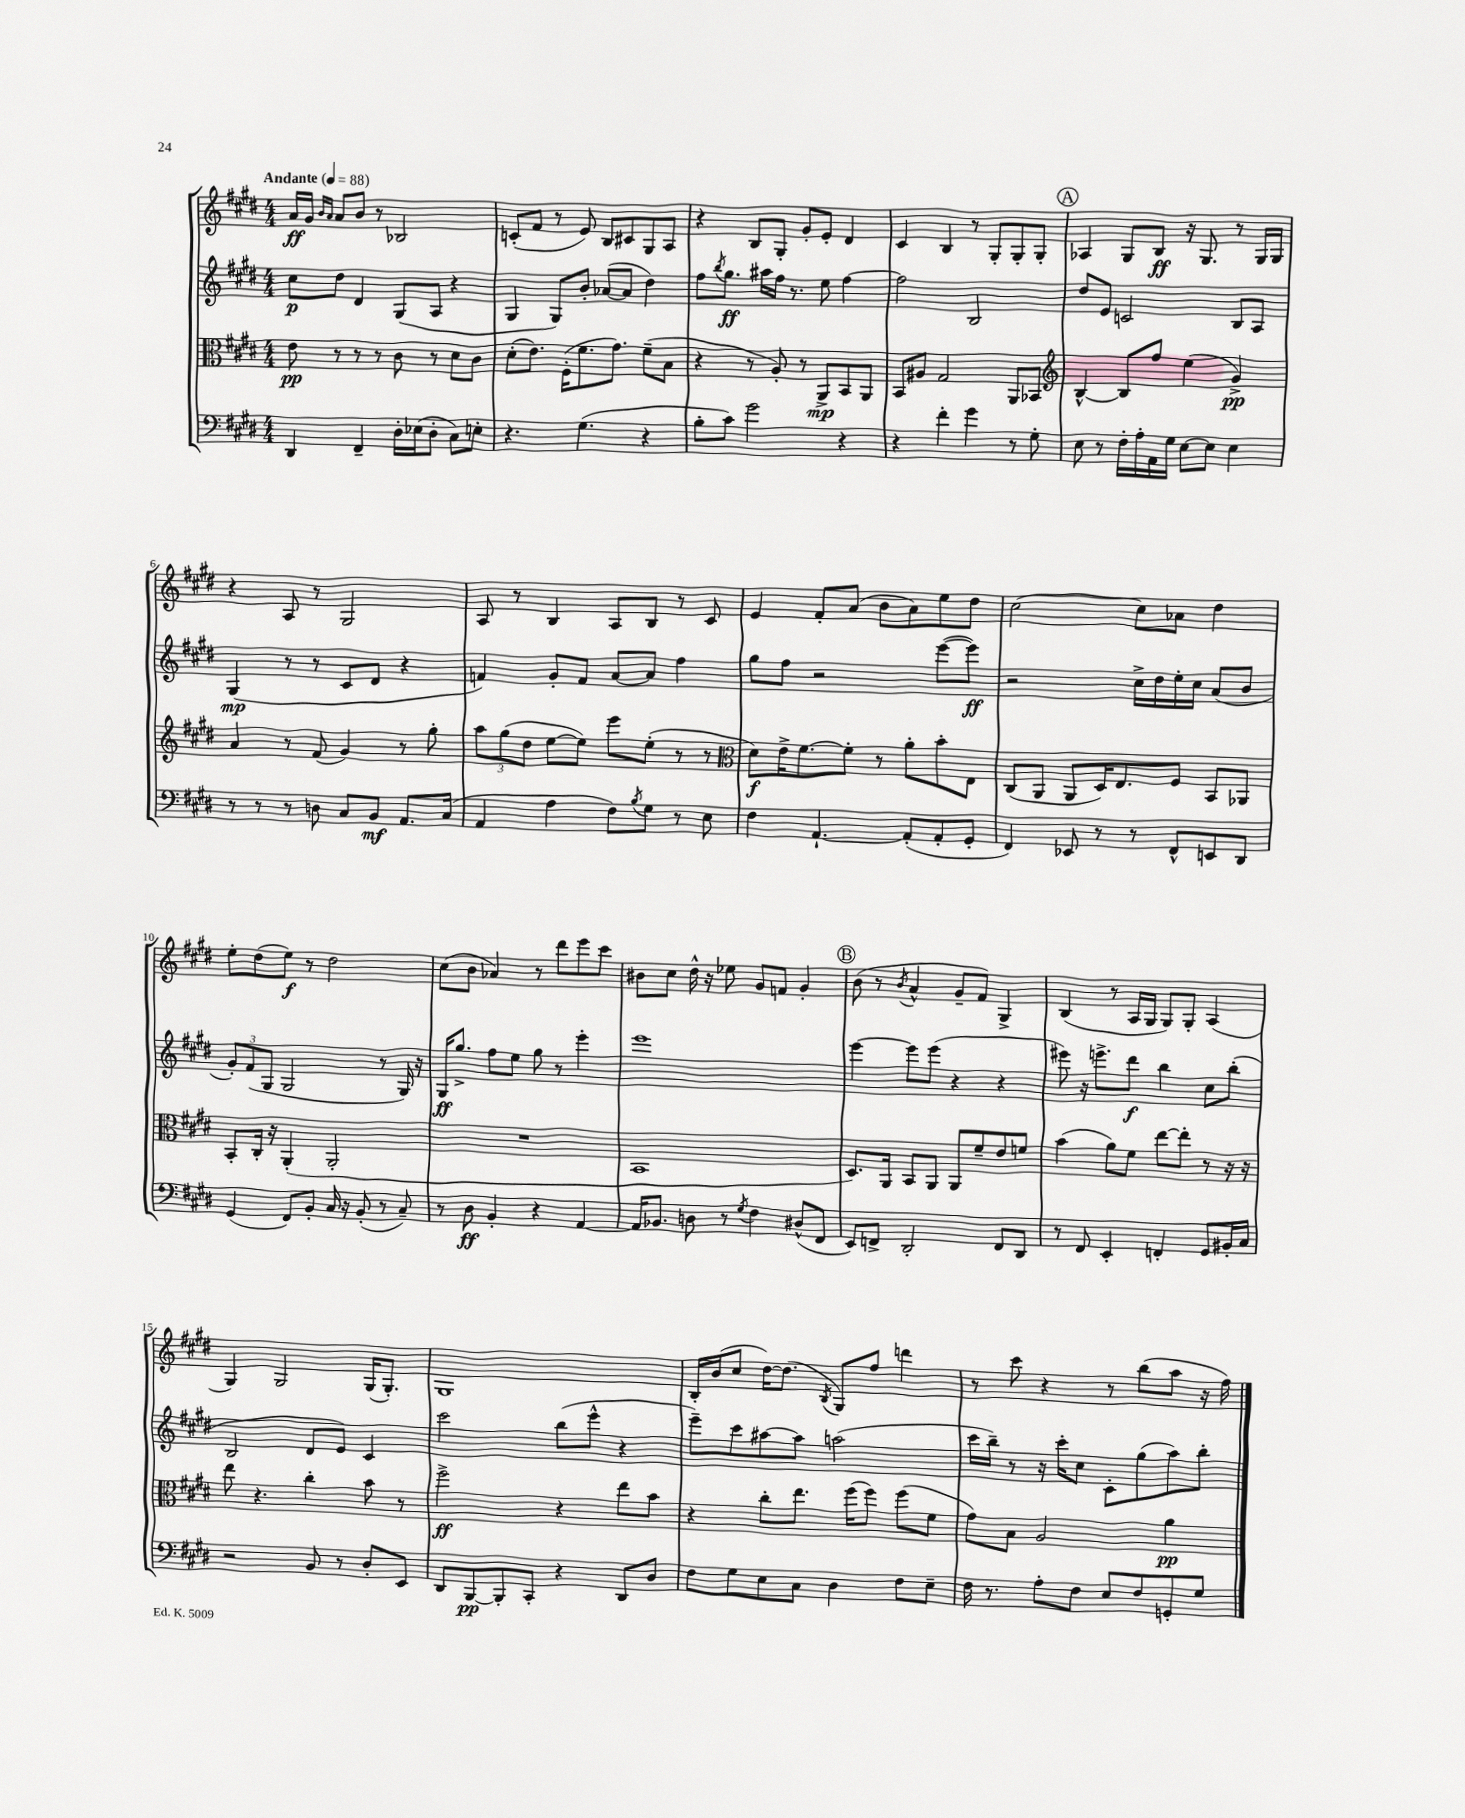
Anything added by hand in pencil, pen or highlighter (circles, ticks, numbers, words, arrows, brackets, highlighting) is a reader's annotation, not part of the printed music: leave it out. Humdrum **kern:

**kern	**kern	**kern	**kern
*staff4	*staff3	*staff2	*staff1
*clefF4	*clefC3	*clefG2	*clefG2
*k[f#c#g#d#]	*k[f#c#g#d#]	*k[f#c#g#d#]	*k[f#c#g#d#]
*M4/4	*M4/4	*M4/4	*M4/4
*MM88	*MM88	*MM88	*MM88
4DD#	8e	8cc#	16a
.	.	.	16g#
.	.	.	16qqb
.	.	.	16qqa
.	8r	8dd#	8a
4FF#~	8r	4d#	8b
.	8r	.	8r
16D#'	8c#	(8G#	2B-
(16E-	.	.	.
8D#'	8r	8A	.
8C#)	8d#	4r	.
8E'	8c#	.	.
=	=	=	=
4.r	(8d#'	4G#	(8c'
.	8.e)	.	8f#
.	.	8G#)	8r
.	(16F#'	.	.
(4.G#	8.f#	8b'	8e)
.	.	([8a-	8B
.	8.g#)	.	.
.	.	8a-]	8c#
4r	(8f#~	4dd#)	8G#
.	8B	.	8A
=	=	=	=
8B'	4r	8ff#	4r
.	.	8qbb	.
8c#)	.	8.gg#	.
2g#	8r	.	8B
.	.	16aa#	.
.	8A')	16ff#	8G#'
.	.	8.r	.
.	8r	.	8g#'
.	8AA^	8ee	8e'
4r	8BB	[4ff#	4d#
.	8AA	.	.
=	=	=	=
4r	8BB	2ff#]	4c#
.	8A#	.	.
4f#'	2G#	.	4B
4g#	.	2B	8r
.	.	.	8G#'
8r	8AA	.	8G#'
8G#'	8BB-	.	8G#'
=	=	=	=
*	*clefG2	*	*
8E	[4B^^	8dd#	4A-
8r	.	8e	.
16F#'	8B]	2c	8G#
16A'	.	.	.
16AA	8ff#	.	8B
16G#	.	.	.
[8E	(4ee	.	16r
.	.	.	8.G#
8E]	.	.	.
4E	4g#^)	8B	8r
.	.	8A	16G#
.	.	.	16G#
=	=	=	=
8r	4a	(4G#	4r
8r	.	.	.
8r	8r	8r	8A
8D	(8f#	8r	8r
8C#	4g#)	8c#	2G#
8BB	.	8d#	.
8.AA	8r	4r	.
.	8gg#'	.	.
(16C#	.	.	.
=	=	=	=
4AA	12aa	4f)	8A
.	(12gg#	.	.
.	.	.	8r
.	12dd#	.	.
4A	[8ee	8g#'	4B
.	8ee])	8f	.
8F#)	8eee	[8a	8A
8qB	.	.	.
8G#	(8ee'	8a]	8B
8r	8r	4ff#	8r
8E	8r	.	8c#
=	=	=	=
*	*clefC3	*	*
4F#	8d#)	8gg#	4e
.	16e^	8ff#	.
.	[8.f#	.	.
[4.AA`	.	2r	8f#'
.	8f#']	.	(8a
.	8r	.	8b
(8AA']	8a'	.	8a)
8AA'	8b'	([8eee	8ee
8GG#'	8E	8eee])	8dd#
=	=	=	=
4FF#)	(8C#	2r	[2cc#
.	8AA	.	.
8EE-	8AA	.	.
8r	16D#)	.	.
.	8.E	.	.
8r	.	16cc#^	8cc#]
.	.	16dd#	.
8FF#^^	8F#	16ee'	8a-
.	.	16cc#	.
8EE	8BB	(8a	4dd#
8DD#	8AA-	8b	.
=	=	=	=
(4GG#	8BB'	12g#')	8ee'
.	.	(12f#	.
.	16C#'	.	(8dd#
.	.	12G#	.
.	16r	.	.
8FF#)	(4AA'	2G#	8ee)
8BB'	.	.	8r
16C#	2AA'	.	2dd#
16r	.	.	.
(8BB'	.	.	.
8r	.	8r	.
8C#~)	.	16G#)	.
.	.	16r	.
=	=	=	=
8r	1r	16G#	(8cc#
.	.	8.gg#^	.
8D#	.	.	8b
4BB'	.	8ff#	4a-)
.	.	8ee	.
4r	.	8gg#	8r
.	.	8r	8ddd#
[4AA	.	4eee'	8eee
.	.	.	8ccc#
=	=	=	=
16AA]	1BB	1eee	8b#
8.BB-	.	.	.
.	.	.	8cc#
8D	.	.	16dd#^^
.	.	.	16r
8r	.	.	8ee-
8qG#	.	.	.
4F#	.	.	8g#
.	.	.	8f
(8D#^^	.	.	4g#'
8FF#	.	.	.
=	=	=	=
8EE)	8.D#)	[4eee	(8b
8FF^	.	.	8r
.	16AA	.	.
.	.	.	8qb
2DD#'	8BB	8eee]	4a^^
.	8AA	(8eee	.
.	8AA	4r	8g#~
.	8f#~	.	8f#)
8FF	8e	4r	4G#^
8DD#	8f	.	.
=	=	=	=
8r	(4b	8eee#)	(4B
8FF#	.	16r	.
.	.	8.eee^	.
4EE'	8a)	.	8r
.	8f#	8ddd#	16A
.	.	.	16G#
4FF'	[8ee	4bb	8G#)
.	8ee']	.	8G#'
8GG#	8r	8cc#	(4A
16BB#'	16r	(8bb'	.
16C#	16r	.	.
=	=	=	=
2r	8ee	2B	4G#)
.	4.r	.	.
.	.	.	2G#
8BB	4cc#'	8d#	.
8r	.	8e)	.
8D#'	8b	4c#	(16G#
.	.	.	8.G#')
8EE	8r	.	.
=	=	=	=
8DD#	2ff#^	2ccc#	1G#
[8BBB	.	.	.
8BBB']	.	.	.
8CC#'	.	.	.
4r	4r	(8bb	.
.	.	8eee^^	.
8DD#	8ee	4r	.
8D#	8b	.	.
=	=	=	=
8F#	4r	8eee~)	16B'
.	.	.	(16b
8G#	.	8ccc#	8cc#
8E	8cc#'	[8aa#	[16dd#)
.	.	.	(8.dd#]
8C#	8.ee	8aa#]	.
.	.	.	8qB
4D#	.	(2aa	8G#)
.	(16ff#	.	.
.	8ff#)	.	8ff#
8F#	(8ff#	.	4ddd
8E~	8f#	.	.
=	=	=	=
16F#	8g#)	16ccc#	8r
8.r	.	16bb~)	.
.	8B	8r	8ccc#
8A'	2A	16r	4r
.	.	16ccc#'	.
8F#	.	8cc#	.
8E	.	8c#'	8r
8F#	.	(8gg#	(8bb
8GG'	4a	8aa)	8aa
8G#	.	8bb'	16r
.	.	.	16ff#)
==	==	==	==
*-	*-	*-	*-
